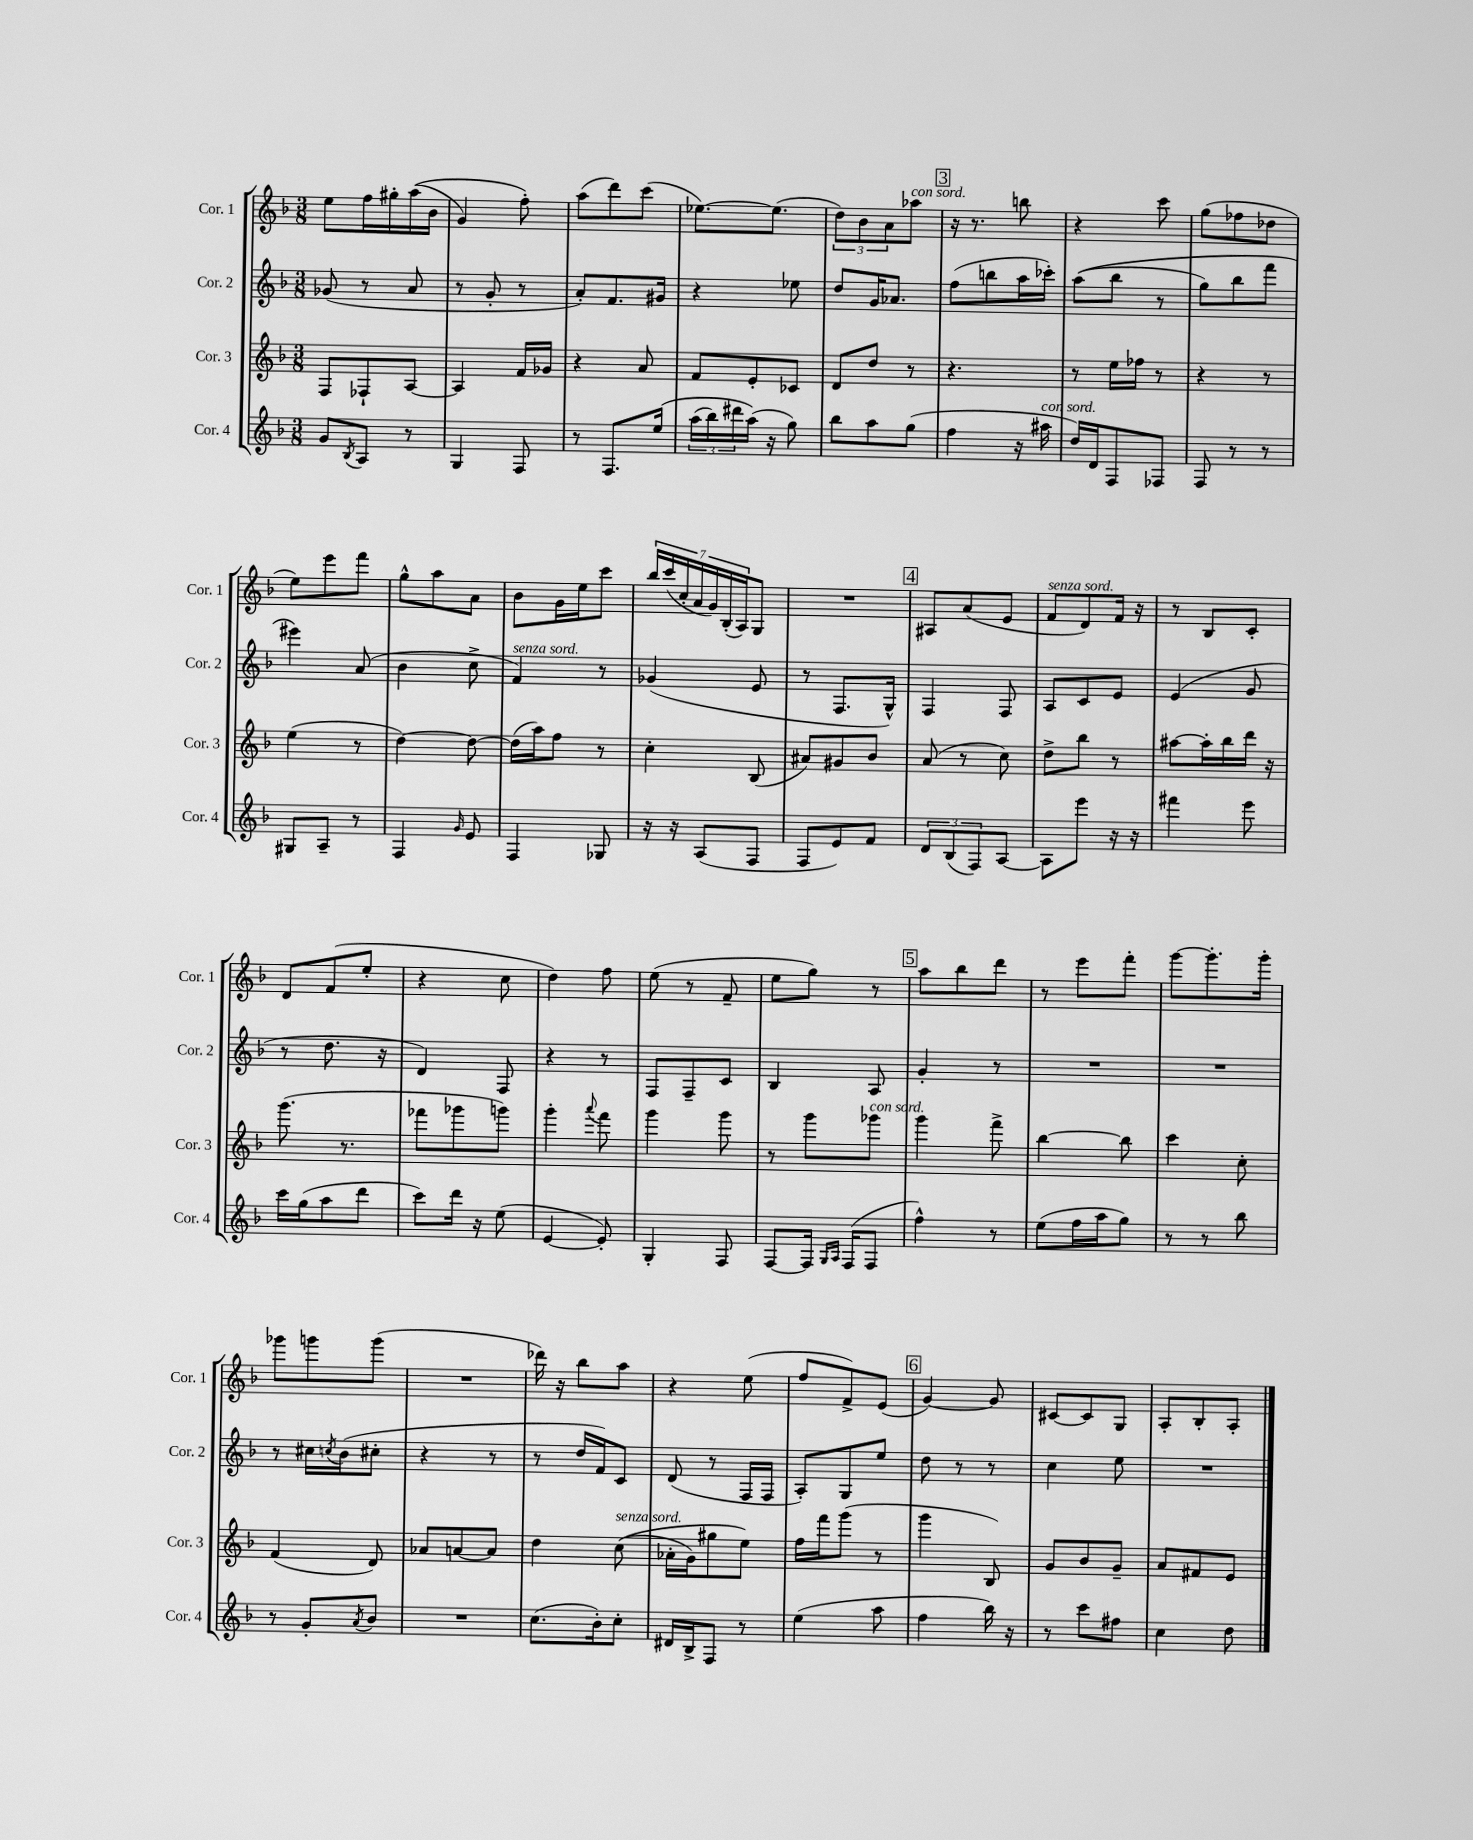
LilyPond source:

<<
\new StaffGroup <<
\new Staff = "s0" \with { instrumentName = "Cor. 1" shortInstrumentName = "Cor. 1" } {
    \clef treble \key f \major \numericTimeSignature \time 3/8
    e''8 f''16 gis''16-. a''16(\( bes'16 |
    g'4) f''8-.\) |
    a''8( d'''8) c'''8( |
    ees''8.~) ees''8.( |
    \tuplet 3/2 { d''8) bes'8 a'8 } aes''8^\markup { \italic "con sord." } |
    \mark \markup { \box "3" } r16 r8. b''8 |
    r4 c'''8 |
    g''8( fes''8 des''8 |
    e''8) e'''8 f'''8 |
    g''8-^ a''8 a'8 |
    bes'8 g'16 e''16 c'''8 |
    \tuplet 7/4 { bes''16 c'''16( c''16-. a'16 g'16) bes16-.( a16) } g8 |
    R4. |
    \mark \markup { \box "4" } ais8 a'8( e'8 |
    f'8^\markup { \italic "senza sord." } d'8) f'16 r16 |
    r8 bes8 c'8-. |
    d'8 f'8( e''8-. |
    r4 c''8 |
    d''4) f''8 |
    e''8( r8 f'8-- |
    e''8 g''8) r8 |
    \mark \markup { \box "5" } a''8 bes''8 d'''8 |
    r8 e'''8 f'''8-. |
    g'''8~ g'''8.-. g'''16-. |
    ges'''8 g'''8 g'''8( |
    R4. |
    des'''16) r16 bes''8 a''8 |
    r4 e''8( |
    f''8 f'8->) e'8( |
    \mark \markup { \box "6" } g'4~) g'8 |
    cis'8~ cis'8 g8 |
    a8-. bes8-. a8-. \bar "|." |
}
\new Staff = "s1" \with { instrumentName = "Cor. 2" shortInstrumentName = "Cor. 2" } {
    \clef treble \key f \major \numericTimeSignature \time 3/8
    ges'8( r8 a'8 |
    r8 g'8-. r8 |
    a'8-.) f'8. gis'16 |
    r4 ees''8 |
    d''8 g'16 aes'8. |
    \mark \markup { \box "3" } f''8( b''8 a''16 ces'''16-.) |
    a''8(\( bes''8 r8 |
    g''8) bes''8 f'''8 |
    eis'''4\) a'8( |
    bes'4 c''8-> |
    f'4^\markup { \italic "senza sord." }) r8 |
    ges'4( e'8 |
    r8 f8. g16-^) |
    \mark \markup { \box "4" } f4 f8 |
    a8 c'8 e'8 |
    e'4( g'8 |
    r8 d''8. r16 |
    d'4) f8 |
    r4 r8 |
    f8 f8-- c'8 |
    bes4 a8 |
    \mark \markup { \box "5" } g'4-. r8 |
    R4. |
    R4. |
    r8 cis''16 \acciaccatura { c''8 } bes'16( cis''8-. |
    r4 r8 |
    r8 d''16 f'16) c'8 |
    d'8( r8 f16 f16 |
    a8-.) g8 e''8 |
    \mark \markup { \box "6" } d''8 r8 r8 |
    c''4 e''8 |
    R4. \bar "|." |
}
\new Staff = "s2" \with { instrumentName = "Cor. 3" shortInstrumentName = "Cor. 3" } {
    \clef treble \key f \major \numericTimeSignature \time 3/8
    f8 fes8-! a8~ |
    a4 f'16 ges'16 |
    r4 a'8 |
    f'8 e'8-. ces'8 |
    d'8 d''8 r8 |
    \mark \markup { \box "3" } r4. |
    r8 e''16 fes''16 r8 |
    r4 r8 |
    e''4( r8 |
    d''4~) d''8~ |
    d''16( a''16) f''8 r8 |
    c''4-. bes8( |
    ais'8) gis'8 bes'8 |
    \mark \markup { \box "4" } a'8( r8 c''8) |
    d''8-> bes''8 r8 |
    ais''8~ ais''16-. bes''16 d'''16 r16 |
    g'''8.( r8. |
    fes'''8 ges'''8 g'''8) |
    g'''4-. \appoggiatura { a'''8 } f'''8 |
    g'''4 g'''8 |
    r8 g'''8 ges'''8^\markup { \italic "con sord." } |
    \mark \markup { \box "5" } g'''4 f'''8-> |
    bes''4~ bes''8 |
    c'''4 c''8-. |
    f'4( d'8) |
    aes'8 a'8~ a'8 |
    d''4 c''8^\markup { \italic "senza sord." }(\( |
    aes'16-. g'16) gis''8 e''8\) |
    f''16 f'''16 g'''8( r8 |
    \mark \markup { \box "6" } g'''4 bes8) |
    g'8 bes'8 g'8-- |
    a'8 fis'8 e'8 \bar "|." |
}
\new Staff = "s3" \with { instrumentName = "Cor. 4" shortInstrumentName = "Cor. 4" } {
    \clef treble \key f \major \numericTimeSignature \time 3/8
    g'8 \acciaccatura { bes8 } a8 r8 |
    g4 f8 |
    r8 f8. e''16\( |
    \tuplet 3/2 { a''16( bes''16) dis'''16 } a''16(\) r16 g''8) |
    bes''8 a''8 g''8( |
    \mark \markup { \box "3" } f''4 r16 ais''16^\markup { \italic "con sord." } |
    d''16) d'16 f8 fes8 |
    f8 r8 r8 |
    gis8 a8-- r8 |
    f4 \grace { g'16 } e'8 |
    f4 ges8 |
    r16 r16 a8( f8 |
    f8 e'8) f'8 |
    \mark \markup { \box "4" } \tuplet 3/2 { d'8 bes8( f8) } a8~ |
    a8 e'''8 r16 r16 |
    fis'''4 e'''8 |
    c'''16 g''16( a''8 d'''8 |
    c'''8) d'''16 r16 e''8( |
    e'4~ e'8-.) |
    g4-. f8 |
    f8~ f16 \grace { g16 a16 } f16( f8 |
    \mark \markup { \box "5" } f''4-^) r8 |
    e''8( f''16 a''16 g''8) |
    r8 r8 bes''8 |
    r8 g'8-. \acciaccatura { a'8 } bes'8 |
    R4. |
    c''8.( bes'16-.) c''8-. |
    dis'16 bes16-> f8 r8 |
    e''4( a''8 |
    \mark \markup { \box "6" } f''4 bes''16) r16 |
    r8 c'''8 fis''8 |
    c''4 d''8 \bar "|." |
}
>>
>>
\layout { \context { \Score \remove "Bar_number_engraver" } }
